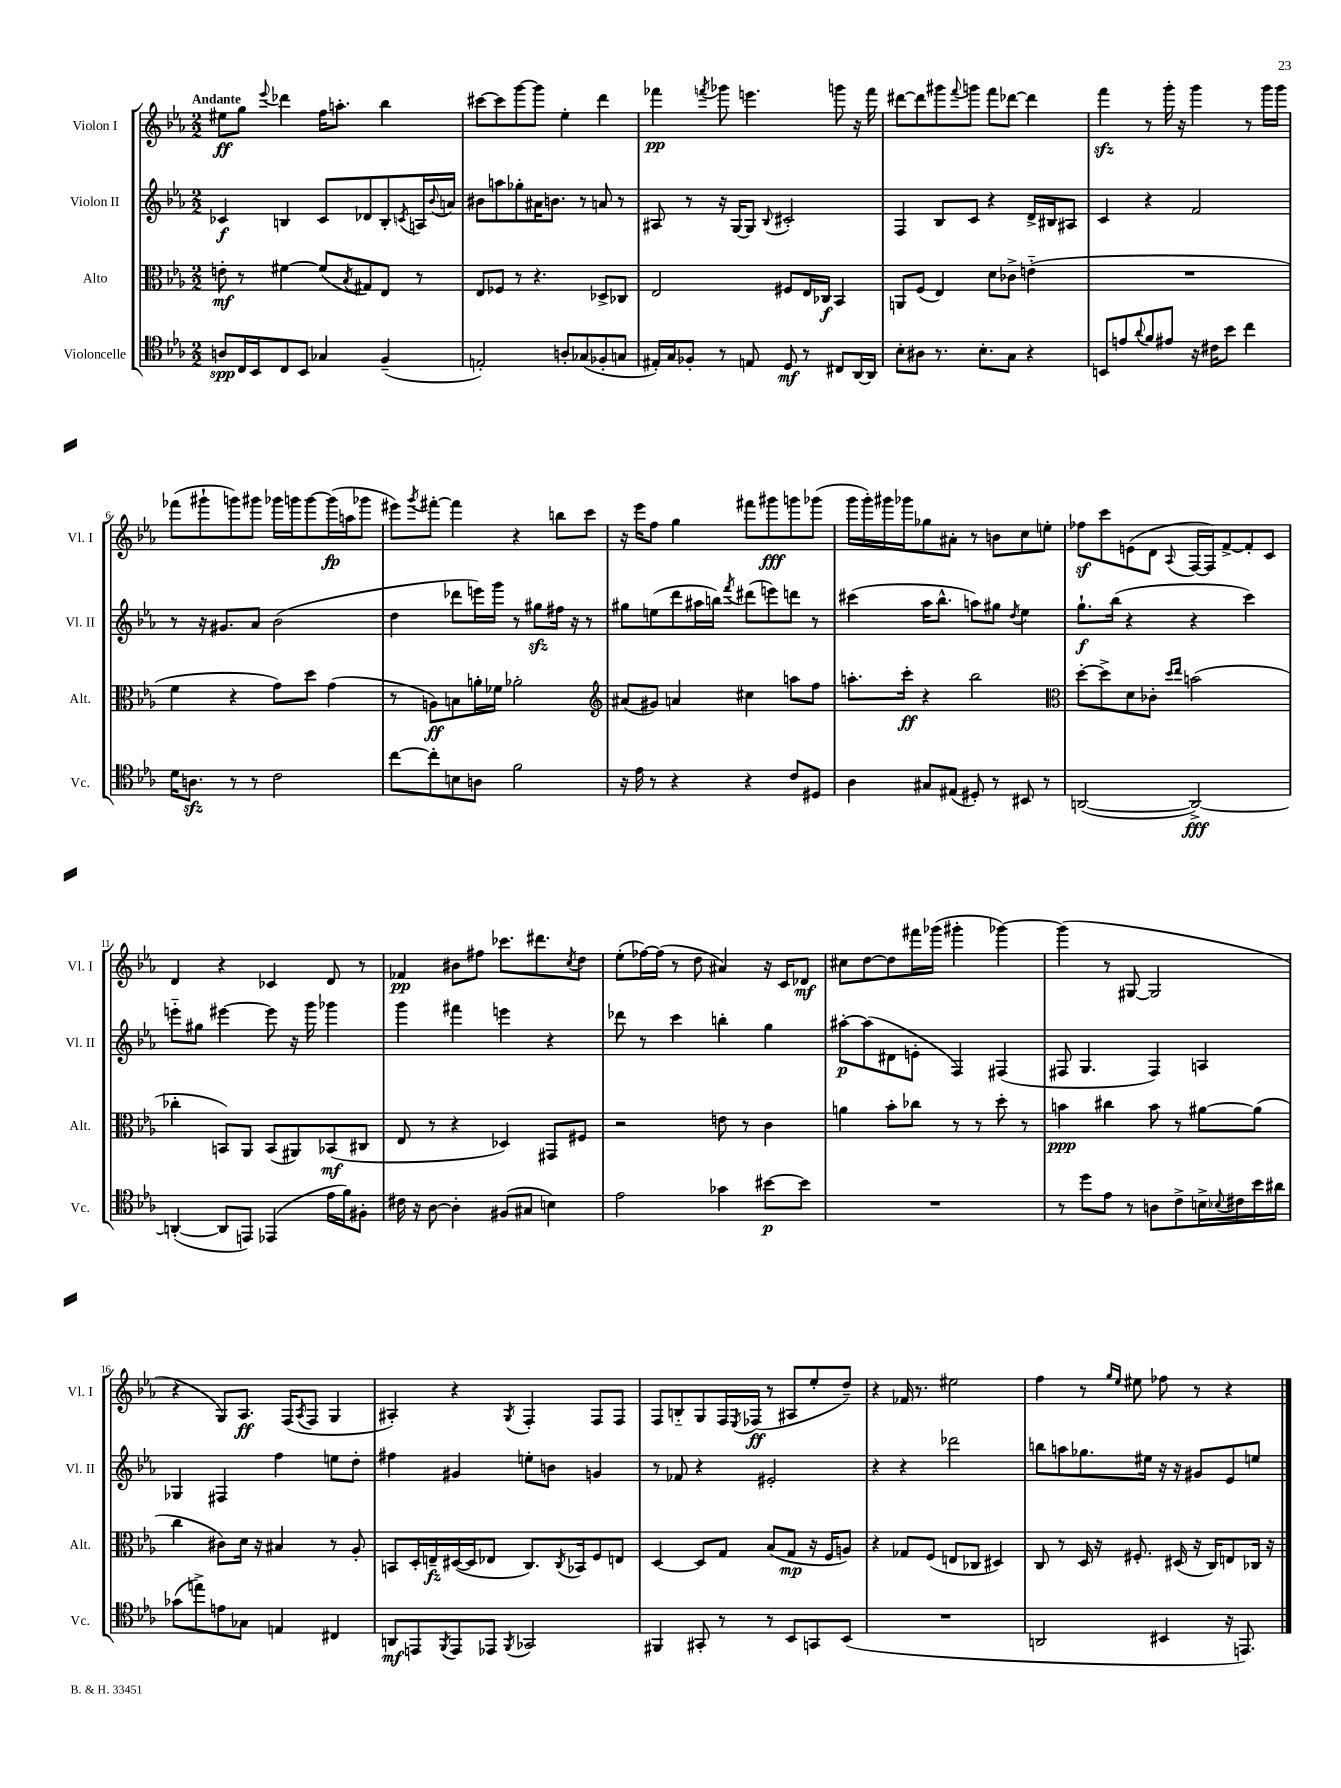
<<
\new StaffGroup <<
\new Staff = "s0" \with { instrumentName = "Violon I" shortInstrumentName = "Vl. I" } {
    \clef treble \key ees \major \numericTimeSignature \time 2/2 \tempo "Andante"
    eis''8\ff g''8 \appoggiatura { ees'''8 } des'''4 f''16 a''8.-. bes''4 |
    cis'''8~ cis'''8 g'''8~ g'''8 ees''4-. d'''4 |
    fes'''4\pp \acciaccatura { f'''8 } ges'''8 e'''4. g'''8 r16 f'''16 |
    dis'''8~ dis'''8 gis'''8 \appoggiatura { f'''8 } g'''8 f'''8 des'''8~ des'''4 |
    f'''4\sfz r8 g'''16-. r16 g'''4 r8 g'''16 g'''16 |
    fes'''8( gis'''8-! g'''8) gis'''8 ges'''16 g'''16 g'''8~ g'''16\fp( a''16 ges'''8 |
    eis'''8) \acciaccatura { g'''8 } fis'''8~-. fis'''4 r4 b''8 c'''8 |
    r16 ees'''16 f''8 g''4 fis'''8 gis'''8\fff g'''8 ges'''8( |
    g'''16 g'''16-.) gis'''16 ges'''16 ges''8 ais'8-. r8 b'8 c''8 e''8-. |
    fes''8\sf c'''8 e'8( d'8 \appoggiatura { aes8 } f16~ f16) f'8~-> f'8-. c'8 |
    d'4 r4 ces'4 d'8 r8 |
    fes'4\pp bis'8 fis''8 ces'''8. dis'''8. \acciaccatura { c''8 } d''8 |
    ees''8-.( fes''16~) fes''16( r8 d''8 ais'4) r16 c'16 des'8\mf |
    cis''8 d''8~ d''8 fis'''16 ges'''16( gis'''4-. ges'''4~) |
    ges'''4( r8 gis8~ gis2 |
    r4 g8) aes8.\ff f16( \acciaccatura { aes8 } f8 g4 |
    ais4-.) r4 \acciaccatura { g8 } f4-. f8 f8 |
    f8 b8-_ g8 f16 \acciaccatura { ees8 } fes16\ff( r8 ais8 ees''8-. d''8--) |
    r4 fes'16 r8. eis''2 |
    f''4 r8 \grace { g''16 ees''16 } eis''8 fes''8 r8 r4 \bar "|." |
}
\new Staff = "s1" \with { instrumentName = "Violon II" shortInstrumentName = "Vl. II" } {
    \clef treble \key ees \major \numericTimeSignature \time 2/2
    ces'4\f b4 ces'8 des'8 b8-. \acciaccatura { c'8 } a16 \appoggiatura { bes'8 } a'16 |
    bis'8 a''8 ges''8-. ais'16 b'8. r8 a'8 r8 |
    ais8 r8 r16 g16~ g8 \appoggiatura { bes8 } cis'2-. |
    f4 bes8 c'8 r4 d'16-> bis16 ais8 |
    c'4 r4 f'2 |
    r8 r16 gis'8. aes'8 bes'2( |
    d''4 des'''8 e'''16) g'''16 r8 gis''8\sfz fis''16 r16 r8 |
    gis''8 e''8( d'''8 ais''16 b''16) \acciaccatura { f'''8 } dis'''8( e'''8) d'''8 r8 |
    cis'''4( aes''16 bes''8.-^ a''8) gis''8 \acciaccatura { d''8 } ees''4 |
    g''8.-!\f bes''16( r4 r4 c'''4) |
    e'''8-_ gis''8 eis'''4~ eis'''8 r16 g'''16 ges'''4 |
    g'''4 fis'''4 e'''4 r4 |
    des'''8 r8 c'''4 b''4-. g''4 |
    ais''8~-.\p ais''8( dis'8 e'8-. f4) fis4( |
    fis8 g4. fis4) a4 |
    ges4 fis4 f''4 e''8 d''8-. |
    fis''4 gis'4 e''8-. b'8 g'4 |
    r8 fes'8 r4 eis'2-. |
    r4 r4 des'''2 |
    b''8 a''8 ges''8. eis''16 r16 r16 gis'8 ees'8 e''8 \bar "|." |
}
\new Staff = "s2" \with { instrumentName = "Alto" shortInstrumentName = "Alt." } {
    \clef alto \key ees \major \numericTimeSignature \time 2/2
    e'8-.\mf r8 fis'4~ fis'8( \acciaccatura { bes8 } gis8) ees8 r8 |
    ees8 fes8 r8 r4. des8-> ces8 |
    ees2 fis8 ees16 ces16\f bes,4 |
    a,8 f8( ees4) d'8 ces'8-> e'4-_( |
    R1 |
    f'4 r4 g'8) d''8 g'4( |
    r8 a8\ff) b8 a'16-. fes'16 aes'2-. |
    \clef treble ais'8( gis'8) a'4 cis''4 a''8 f''8 |
    a''8.-. c'''16-.\ff r4 bes''2 |
    \clef alto d''8~-. d''8-> d'8 ces'8-. \grace { d''16 ees''16 } b'2( |
    ces''4-. b,8) aes,8 b,8( ais,8) bes,8\mf( cis8 |
    ees8 r8 r4 des4) gis,8 fis8 |
    r2 e'8 r8 c'4 |
    a'4 bes'8-. ces''8 r8 r8 d''8-. r8 |
    b'4\ppp cis''4 b'8 r8 ais'8~ ais'8( |
    c''4 cis'8) d'16 r16 bis4 r8 aes8-. |
    b,8 d16-. e16--\fz dis16~( dis16 ees8 c8.) \acciaccatura { c8 } bes,16 f8 e8 |
    d4~ d8 g8 bes8( g8\mp r16 f16 a8) |
    r4 ges8 f8( e8 ces8 dis4) |
    c8 r8 d16 r16 fis8.-. dis16( r16 c16) e8 ces16 r16 \bar "|." |
}
\new Staff = "s3" \with { instrumentName = "Violoncelle" shortInstrumentName = "Vc." } {
    \clef tenor \key ees \major \numericTimeSignature \time 2/2
    a8\spp c16 bes,16 c8 bes,8 ges4 f4--( |
    e2-.) a8-. ges8( fes8-. g8 |
    eis16-.) g16 fes8-. r8 e8 d8\mf r8 cis8 aes,16~ aes,16 |
    bes8-. ais8 r8. bes8.-. g8 r4 |
    b,8 e'8 \appoggiatura { aes'8 } f'8 eis'8 r16 cis'16 bes'8 c''4 |
    d'16 a8.\sfz r8 r8 c'2 |
    c''8~ c''8-. b8 a8 f'2 |
    r16 ees'16 r8 r4 r4 c'8 dis8 |
    aes4 gis8 eis8( dis8-.) r8 bis,8 r8 |
    a,2~( a,2~->\fff) |
    a,4~-.( a,8 e,8) ees,4( ees'16 f'16) fis8-. |
    cis'16 r16 aes8~ aes4-. fis8( gis8 b4) |
    ees'2 ges'4 bis'8~\p bis'8 |
    R1 |
    r8 d''8 ees'8 r8 a8 c'8-> b16-> \appoggiatura { bes8 } cis'16 bes'16 ais'16 |
    ges'8( e''8->) e'8 ges8 e4 cis4 |
    a,8\mf e,8 \acciaccatura { f,8 } e,8 ees,8 \acciaccatura { f,8 } ges,2 |
    fis,4 gis,8-. r8 r8 bes,8 g,8 bes,8( |
    R1 |
    a,2 bis,4 r16 e,8.) \bar "|." |
}
>>
>>
